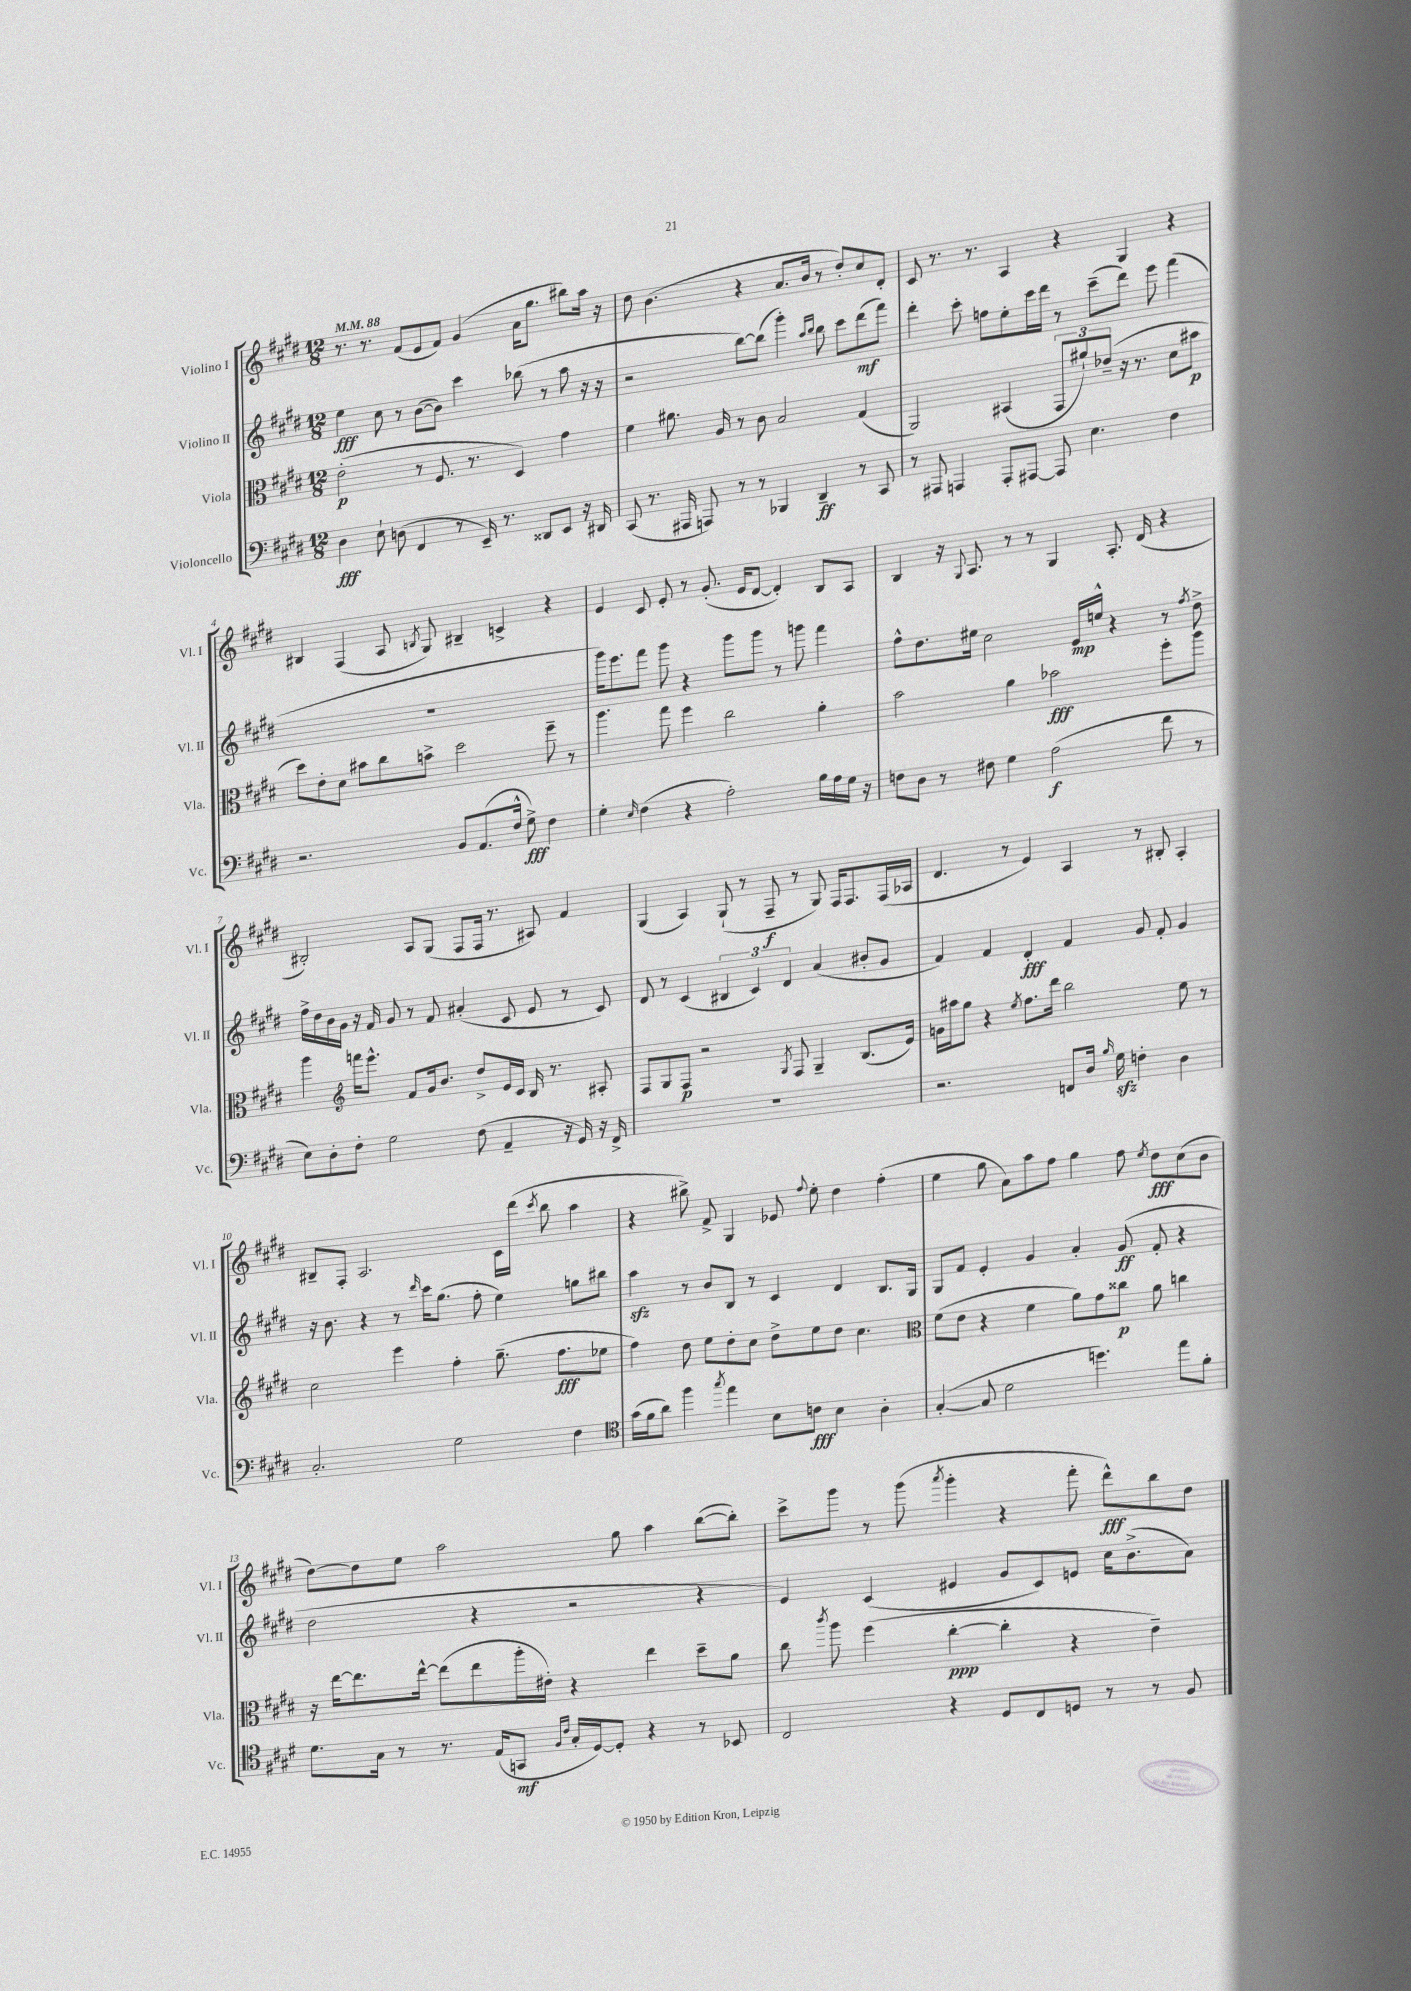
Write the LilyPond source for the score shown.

<<
\new StaffGroup <<
\new Staff = "s0" \with { instrumentName = "Violino I" shortInstrumentName = "Vl. I" } {
    \clef treble \key e \major \numericTimeSignature \time 12/8 \tempo 4 = 88
    \autoBeamOff r8. r8. fis'8[( e'8 fis'8]) gis'4( a'16[ gis''8.] bis''8[) a''16] r16 |
    dis''8 b'4.( r4 a'8.[ b'16] r8 dis''8[-.) cis''8 dis'8]-. |
    cis'8 r8. r8. a4 r4 gis4 r4 |
    bis4 fis4( a8 \acciaccatura { b8 } gis8) bis4-- c'4-> r4 |
    e'4 cis'8 e'8-. r8 gis'8.-.( e'16[ dis'8]~ dis'4-.) b8[ a8] |
    b4 r16 \appoggiatura { gis8 } a8. r8 r8 gis4 a8.-. dis'16( r4 |
    bis2-.) a8[ gis8]( fis8[ fis16] r8. ais8) fis'4 |
    gis4( a4) gis8-!( r8 fis8--\f r8 gis8) fis16[ fis8. fis16( aes16] |
    dis'4. r8 e'4) a4 r8 bis8-. a4-. |
    bis8[-- fis8]-. a2. cis'16[ dis'''16]( \acciaccatura { cis'''8 } b''8 a''4 |
    r4 bis''8->) fis'8-> gis4 ees'8 \appoggiatura { fis''8 } e''8-. dis''4 fis''4-.( |
    e''4 gis''8 a'8[) a''8 fis''8] gis''4 fis''8 \acciaccatura { e''8 } dis''8[\fff cis''8( b'8] |
    dis''8[~) dis''8 e''8] a''2 gis''8 a''4 b''8[~( b''8]-.) |
    cis'''8[-> gis'''8] r8 gis'''8( \acciaccatura { a'''8 } gis'''4-. r4 fis'''8-. dis'''8[-^\fff) b''8 dis''8] \bar "|." |
}
\new Staff = "s1" \with { instrumentName = "Violino II" shortInstrumentName = "Vl. II" } {
    \clef treble \key e \major \numericTimeSignature \time 12/8
    \autoBeamOff e''4\fff cis''8 r8 b'8[~( b'8]) cis'''4 bes''8( r8 a''8 r16 r16 |
    r2 b''8[~) b''8]( gis'''4-.) \grace { a''16[ b''16] } b''8 cis'''8[ dis'''8\mf( fis'''8]) |
    dis'''4-. cis'''8-. f''8[ e''8-. cis'''16 dis'''16] r8 cis'''8[--( dis'''8]) e'''8 fis'''4( |
    R1. |
    gis'''16[) e'''8. fis'''8] gis'''8 r4 gis'''8[ gis'''8] r8 g'''8 fis'''4 |
    fis''8[-^ dis''8. eis''16] cis''2 e'16[\mp e''16]-^ r4 r8 \acciaccatura { fis''8 } dis''8-> |
    fis''16[-> dis''16 b'16 gis'16] r16 fis'16 gis'8 r8 fis'8 ais'4-.( cis'8 e'8 r8 cis'8) |
    dis'8 r8 cis'4( \tuplet 3/2 { bis4 cis'4) dis'4 } a'4( bis'8[-. gis'8] |
    fis'4) fis'4 dis'4-.\fff fis'4 gis'8 fis'8-. gis'4 |
    r16 b'8. r4 r8 \grace { dis'''16 } cis'''16[ gis''8.]( fis''8-. e''4) g''8[ bis''8] |
    a''4\sfz r8 b'8[ b8] r8 cis'4 dis'4 b8.[ gis16] |
    gis8[ fis'8] e'4-. gis'4 a'4-. gis'8\ff( fis'8-. r4 |
    dis''2 r4 r2 r4 |
    e'4) cis'4( eis'4 gis'8[ cis'8) e'8] cis''16[ b'8.->( a'8]) \bar "|." |
}
\new Staff = "s2" \with { instrumentName = "Viola" shortInstrumentName = "Vla." } {
    \clef alto \key e \major \numericTimeSignature \time 12/8
    \autoBeamOff e'2-.\p( r8 fis8. r8. dis4) gis'4 |
    fis'4 ais'8. a16 r8 cis'8 b2 gis4( |
    a,2) bis,4( \tuplet 3/2 { gis,8[ ais'8-!) ees'8]--( } r16 r8. dis'8[ bis'8]\p |
    dis''8[) e'8-. dis'8] bis'8[ cis''8 b'8]-> dis''2 fis''8-- r8 |
    a''4. gis''8 fis''4 cis''2 a'4-. |
    b'2 a'4 bes'2\fff fis''8[-. a''8] |
    a''4 \clef treble f'''16[ e'''8.]-^ fis'8[ gis'16 b'8.] dis''8[-> e'16 cis'16] b16 r8. ais8-. |
    fis8[ gis8 fis8]\p r2 \acciaccatura { gis8 } fis8 gis4-- b8.[( e'16]) |
    g'16[ ais''16 gis''8] r4 \acciaccatura { e''8 } fis''8.[ dis'''16] b''2 e''8 r8 |
    cis''2 e'''4 fis''4-. gis''8.--( fis''8.[\fff ees''8] |
    fis''4) dis''8 e''8[ dis''8-. cis''8] dis''8[-> e''8 dis''8] cis''4. |
    \clef alto fis'8[( e'8] r4 fis'4 a'8[) gis'8 cisis''8]\p a'8 c''4 |
    r16 e''16[~ e''8. e''16]~-^ e''8[( e''8 a''16-. eis'16]-.) r4 e''4 dis''8[-- a'8] |
    cis''8 \acciaccatura { cis'''8 } a''8 fis''4( cis''4~-.\ppp cis''4-. r4 e'4--) \bar "|." |
}
\new Staff = "s3" \with { instrumentName = "Violoncello" shortInstrumentName = "Vc." } {
    \clef bass \key e \major \numericTimeSignature \time 12/8
    \autoBeamOff dis4\fff e8-! d8( fis,4 r8 e,16--) r8. disis,8[ e,8] r16 dis,16 |
    cis,8( r8. ais,,16 a,,8) r8 r8 bes,,4 dis,4--\ff r8 cis,8 |
    r8 ais,,8 a,,4 a,,8[-. ais,,8]~ ais,,8 e4. fis4 |
    r2. b,8[ a,8.( fis16]-^ gis8->\fff) fis4 |
    gis4-. \grace { e16 } fis4( r4 a2-.) b16[ a16 gis16] r16 |
    f8[ dis8] r8 fis8 gis4 a2\f( fis'8 r8 |
    e8[) dis8-. fis8]-. gis2 fis8( a,4-- r16 gis,16) r16 fis,16-> |
    R1. |
    r2. f,8[ dis16] \grace { b16 } gis16\sfz f4-. dis4 |
    cis2.-. gis2 fis4 |
    \clef tenor gis'16[( fis'16 a'8]) fis''4 \acciaccatura { gis''8 } e''4 b8[ c'8]\fff b4 a4-. |
    gis4~-.( gis8 dis'2 d''4.) e''8[ fis'8]-. |
    dis'8.[ gis16] r8 r8. e16[( g,8]\mf \grace { fis16[ cis'16] } gis16[-. dis16~) dis8]-. r4 r8 bes,8 |
    cis2 r4 dis8[ cis8 d8] r8 r8 fis8 \bar "|." |
}
>>
>>
